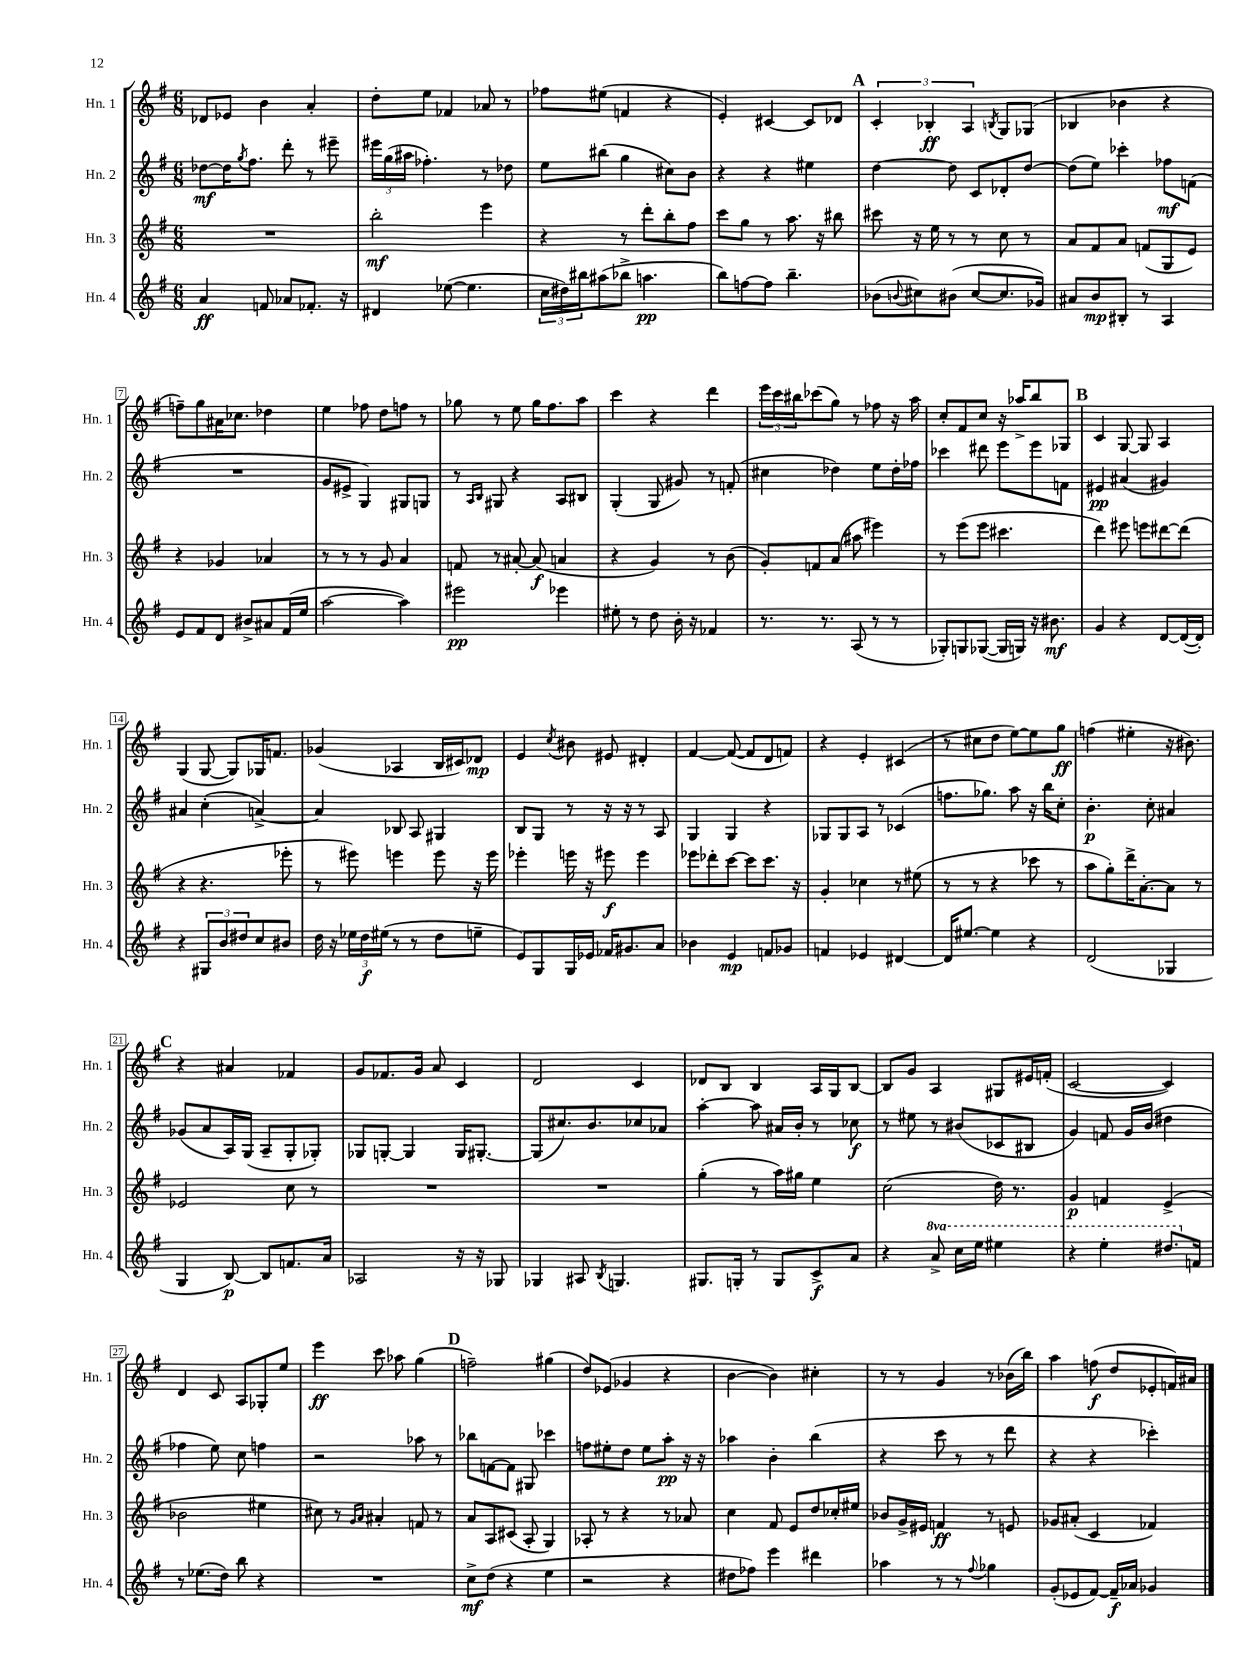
<<
\new StaffGroup <<
\new Staff = "s0" \with { instrumentName = "Hn. 1" shortInstrumentName = "Hn. 1" } {
    \clef treble \key g \major \numericTimeSignature \time 6/8
    des'8 ees'8 b'4 a'4-. |
    d''8-. e''8 fes'4 aes'8 r8 |
    fes''8 eis''8( f'4 r4 |
    e'4-.) cis'4~ cis'8 des'8 |
    \mark \markup { \bold "A" } \tuplet 3/2 { c'4-. bes4-.\ff a4 } \acciaccatura { b8 } g8 ges8( |
    bes4 bes'4 r4 |
    f''8--) g''8 ais'16 ces''8. des''4 |
    e''4 fes''8 d''8 f''8 r8 |
    ges''8 r8 e''8 ges''16 fis''8. a''8 |
    c'''4 r4 d'''4 |
    \tuplet 3/2 { e'''16 c'''16 bis''16 } ces'''8( g''8) r8 fes''8 r16 a''16 |
    c''8-. fis'8 c''8 r16 aes''16-> b''8 ges8 |
    \mark \markup { \bold "B" } c'4 g8~ g8 a4 |
    g4( g8~ g8) ges16 f'8. |
    ges'4( aes4 b16 cis'16) des'8\mp |
    e'4 \acciaccatura { c''8 } bis'8 eis'8 dis'4-. |
    fis'4~ fis'8~( fis'8 d'8 f'8) |
    r4 e'4-. cis'4( |
    r8 cis''8 d''8 e''8~) e''8 g''8\ff |
    f''4( eis''4-. r16 bis'8.) |
    \mark \markup { \bold "C" } r4 ais'4 fes'4 |
    g'8 fes'8. g'16 a'8 c'4 |
    d'2 c'4 |
    des'8 b8 b4 a16 g16 b8~ |
    b8 g'8 a4 gis8 eis'16 f'16-.( |
    c'2~ c'4) |
    d'4 c'8 a8 ges8-. e''8 |
    e'''4\ff c'''8 aes''8 g''4( |
    \mark \markup { \bold "D" } f''2--) gis''4( |
    d''8) ees'8( ges'4 r4 |
    b'4~ b'4) cis''4-. |
    r8 r8 g'4 r8 bes'16( b''16) |
    a''4 f''8\f( d''8 ees'8-. f'16) ais'16 \bar "|." |
}
\new Staff = "s1" \with { instrumentName = "Hn. 2" shortInstrumentName = "Hn. 2" } {
    \clef treble \key g \major \numericTimeSignature \time 6/8
    des''8~\mf des''16 \acciaccatura { g''8 } fis''8. d'''8-. r8 eis'''8-- |
    \tuplet 3/2 { eis'''16 g''16( ais''16 } fes''4.-.) r8 des''8 |
    e''8 bis''8( g''4 cis''8) b'8 |
    r4 r4 eis''4 |
    \mark \markup { \bold "A" } d''4~ d''8 c'8 des'8-. d''8~ |
    d''8( e''8) ces'''4-. fes''8\mf f'8( |
    R2. |
    g'8 eis'8-> g4) gis8 g8 |
    r8 \grace { a16 b16 } gis8 r4 a8 bis8 |
    g4-.( g8 gis'8) r8 f'8-.( |
    cis''4 des''4) e''8 des''16-. fes''16 |
    ces'''4 dis'''8 e'''8 e'''8 f'8 |
    \mark \markup { \bold "B" } eis'4\pp ais'4( gis'4) |
    ais'4 c''4-.( a'4~->) |
    a'4 bes8 a8 gis4 |
    b8 g8 r8 r16 r16 r8 a8 |
    g4 g4 r4 |
    ges8 ges8 a8 r8 ces'4( |
    f''8. ges''8.) a''8 r16 b''16 c''8-. |
    b'4.-.\p c''8-. ais'4 |
    \mark \markup { \bold "C" } ges'8( a'8 a16) g16( a8-- g8-. ges8-.) |
    ges8 g8~-. g4 g16 gis8.~-. |
    gis8( cis''8.) b'8. ces''8 aes'8 |
    a''4~-. a''8 ais'16 b'16-. r8 ces''8\f |
    r8 eis''8 r8 bis'8( ces'8 bis8 |
    g'4) f'8 g'16 b'16( dis''4 |
    fes''4 e''8) c''8 f''4 |
    r2 aes''8 r8 |
    \mark \markup { \bold "D" } bes''8 f'8~ f'8 gis8 ces'''4 |
    f''8 eis''8-. d''8 eis''8 a''8-.\pp r16 r16 |
    aes''4 b'4-. b''4( |
    r4 c'''8 r8 r8 d'''8 |
    r4 r4 ces'''4-.) \bar "|." |
}
\new Staff = "s2" \with { instrumentName = "Hn. 3" shortInstrumentName = "Hn. 3" } {
    \clef treble \key g \major \numericTimeSignature \time 6/8
    R2. |
    b''2-.\mf e'''4 |
    r4 r8 d'''8-. b''8-. fis''8 |
    c'''8 g''8 r8 a''8. r16 bis''8 |
    \mark \markup { \bold "A" } cis'''8 r16 e''16 r8 r8 c''8 r8 |
    a'8 fis'8 a'8 f'8( g8 e'8) |
    r4 ges'4 aes'4 |
    r8 r8 r8 g'8 a'4 |
    f'8 r8 ais'8~-. ais'8\f( a'4 |
    r4 g'4) r8 b'8( |
    g'8-.) f'8 a'8( ais''8 eis'''4) |
    r8 e'''8( e'''8 cis'''4. |
    \mark \markup { \bold "B" } d'''4) eis'''8 e'''8 dis'''8~ dis'''8( |
    r4 r4. ees'''8-. |
    r8 eis'''8) e'''4 e'''8 r16 e'''16 |
    ees'''4-. e'''16 r16 eis'''8\f eis'''4 |
    ees'''8 des'''8-. c'''8~ c'''8 c'''8. r16 |
    g'4-. ces''4 r8 eis''8( |
    r8 r8 r4 ces'''8 r8 |
    a''8 g''8-.) d'''16-> a'8.~-. a'8 r8 |
    \mark \markup { \bold "C" } ees'2 c''8 r8 |
    R2. |
    R2. |
    g''4-.( r8 a''16) gis''16 e''4 |
    c''2( d''16) r8. |
    g'4\p f'4 e'4->( |
    bes'2 eis''4 |
    cis''8) r8 \grace { g'16 a'16 } ais'4-. f'8 r8 |
    \mark \markup { \bold "D" } a'8 a8 cis'8( a8-. g4) |
    aes8-. r8 r4 r8 aes'8 |
    c''4 fis'8 e'8 d''8 ces''16-. eis''16 |
    bes'8 g'16-> eis'16 f'4\ff r8 e'8 |
    ges'8 ais'8-.( c'4 fes'4) \bar "|." |
}
\new Staff = "s3" \with { instrumentName = "Hn. 4" shortInstrumentName = "Hn. 4" } {
    \clef treble \key g \major \numericTimeSignature \time 6/8 \set Staff.ottavationMarkups = #ottavation-simple-ordinals
    a'4\ff f'8 aes'8 fes'8.-. r16 |
    dis'4 ees''8~( ees''4. |
    \tuplet 3/2 { c''16 dis''16) bis''16 } ais''8( bes''8-> a''4.\pp |
    b''8) f''8~ f''8 b''4.-- |
    \mark \markup { \bold "A" } bes'8( \appoggiatura { b'8 } cis''8) bis'8( cis''8~ cis''8. ges'16) |
    ais'8 b'8\mp bis8-. r8 a4 |
    e'8 fis'8 d'8 bis'8-> ais'8 fis'16( e''16 |
    a''2~ a''4) |
    eis'''2\pp ees'''4 |
    eis''8-. r8 d''8 b'16-. r16 fes'4 |
    r8. r8. a8( r8 r8 |
    ges8-.) g8 ges8~( ges16 g16) r16 bis'8.\mf |
    \mark \markup { \bold "B" } g'4 r4 d'8~ d'16~( d'16-.) |
    r4 \tuplet 3/2 { gis8 b'8 dis''8 } c''8 bis'8 |
    d''16 r16 \tuplet 3/2 { ees''16 d''16\f eis''16( } r8 r8 d''8 e''8-- |
    e'8) g8 g16 ees'16 fes'16 gis'8. a'8 |
    bes'4 e'4\mp f'8 ges'8 |
    f'4 ees'4 dis'4~ |
    dis'16 eis''8.~ eis''4 r4 |
    d'2( ges4 |
    \mark \markup { \bold "C" } g4 b8~\p) b8 f'8. a'16 |
    aes2 r16 r16 ges8 |
    ges4 ais8 \acciaccatura { b8 } g4. |
    gis8. g16-. r8 g8 c'8->\f a'8 |
    r4 \ottava #1 a''8-> c'''16 e'''16 eis'''4 |
    r4 e'''4-. dis'''8. \ottava #0 f'16 |
    r8 ees''8.( d''16) b''8 r4 |
    R2. |
    \mark \markup { \bold "D" } c''8->\mf d''8( r4 e''4 |
    r2 r4 |
    dis''8 fes''8) e'''4 dis'''4 |
    aes''4 r8 r8 \appoggiatura { fis''8 } ges''4 |
    g'8-.( ees'8 fis'8~) fis'16--\f aes'16 ges'4 \bar "|." |
}
>>
>>
\layout { \context { \Score \override BarNumber.stencil = #(make-stencil-boxer 0.1 0.3 ly:text-interface::print) } }
